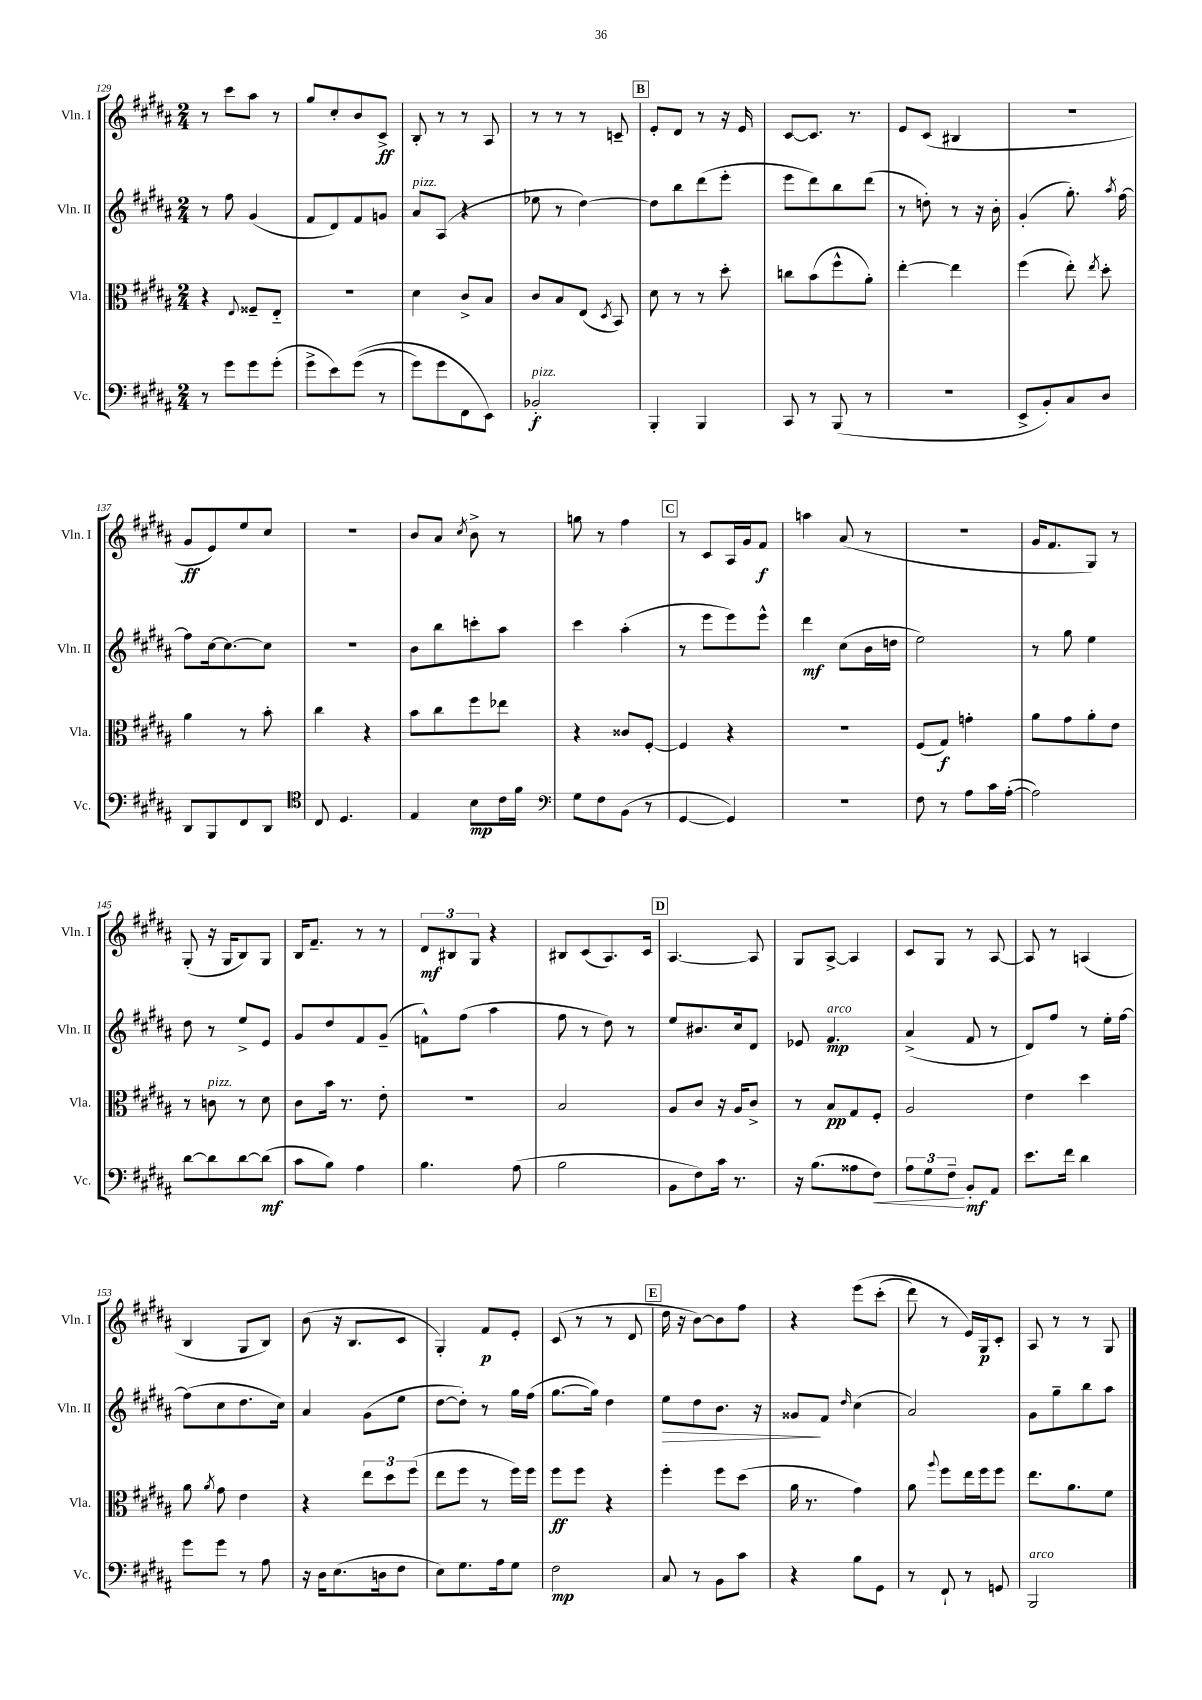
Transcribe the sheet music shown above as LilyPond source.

<<
\new StaffGroup <<
\new Staff = "s0" \with { instrumentName = "Vln. I" shortInstrumentName = "Vln. I" } {
    \clef treble \key b \major \numericTimeSignature \time 2/4
    \autoBeamOff r8 cis'''8[ ais''8] r8 |
    gis''8[ cis''8-. b'8 cis'8]->\ff |
    b8-. r8 r8 ais8 |
    r8 r8 r8 c'8-- |
    \mark \markup { \box "B" } e'8[-. dis'8] r8 r16 e'16 |
    cis'8[~ cis'8.] r8. |
    e'8[ cis'8]( bis4 |
    R2 |
    gis'8[\ff e'8) e''8 cis''8] |
    R2 |
    b'8[ ais'8] \acciaccatura { cis''8 } b'8-> r8 |
    g''8 r8 fis''4 |
    \mark \markup { \box "C" } r8 cis'8[ ais16 gis'16 fis'8]\f |
    a''4 ais'8( r8 |
    r2 |
    gis'16[ fis'8. gis8]) r8 |
    gis8-.( r16 gis16[ b8) gis8] |
    b16[ fis'8.]-- r8 r8 |
    \tuplet 3/2 { dis'8[\mf bis8 gis8] } r4 |
    bis8[ cis'8( ais8.) cis'16] |
    \mark \markup { \box "D" } ais4.~ ais8 |
    gis8[ ais8]~-> ais4 |
    cis'8[ gis8] r8 ais8~ |
    ais8 r8 a4( |
    b4 gis8[ b8]) |
    b'8( r16 b8.[ cis'8] |
    gis4-.) fis'8[\p e'8]-. |
    cis'8( r8 r8 dis'8 |
    \mark \markup { \box "E" } dis''16 r16 b'8[~) b'8 fis''8] |
    r4 e'''8[\( cis'''8]-.( |
    dis'''8) r8 e'16[\) gis16\p cis'8]-. |
    ais8 r8 r8 gis8 \bar "|." |
}
\new Staff = "s1" \with { instrumentName = "Vln. II" shortInstrumentName = "Vln. II" } {
    \clef treble \key b \major \numericTimeSignature \time 2/4
    \autoBeamOff r8 fis''8 gis'4( |
    fis'8[ dis'8) fis'8 g'8] |
    ais'8[^\markup { \italic "pizz." } ais8]( r4 |
    ees''8 r8 dis''4~) |
    \mark \markup { \box "B" } dis''8[ b''8 dis'''8( e'''8]-. |
    e'''8[ dis'''8) b''8 dis'''8]( |
    r8 d''8-.) r8 r16 b'16-. |
    gis'4-.( gis''8.-.) \acciaccatura { ais''8 } fis''16~ |
    fis''8[ cis''16~ cis''8.~ cis''8] |
    R2 |
    b'8[ b''8 c'''8-. ais''8] |
    cis'''4 ais''4-.( |
    \mark \markup { \box "C" } r8 e'''8[ e'''8) e'''8]-^ |
    dis'''4\mf cis''8[( b'16 d''16] |
    e''2) |
    r8 gis''8 e''4 |
    dis''8 r8 e''8[-> e'8] |
    gis'8[ dis''8 fis'8 gis'8]--( |
    f'8[-^) fis''8]( ais''4 |
    fis''8 r8 dis''8) r8 |
    \mark \markup { \box "D" } e''8[ bis'8. cis''16 dis'8] |
    ees'8 fis'4.\mp^\markup { \italic "arco" } |
    ais'4->( fis'8 r8 |
    dis'8[) fis''8] r8 e''16[-. fis''16]~ |
    fis''8[( cis''8 dis''8. cis''16]) |
    ais'4 gis'8[( e''8] |
    dis''8[~ dis''8]-.) r8 gis''16[ fis''16]( |
    gis''8.[~ gis''16]) dis''4 |
    \mark \markup { \box "E" } e''8[\> dis''8 b'8.] r16 |
    gisis'8[\! fis'8] \grace { dis''16 } cis''4( |
    ais'2) |
    gis'8[ gis''8-- b''8 ais''8] \bar "|." |
}
\new Staff = "s2" \with { instrumentName = "Vla." shortInstrumentName = "Vla." } {
    \clef alto \key b \major \numericTimeSignature \time 2/4
    \autoBeamOff r4 \appoggiatura { e8 } fisis8[-- e8]-_ |
    r2 |
    dis'4 cis'8[-> b8] |
    cis'8[ b8 e8]( \acciaccatura { dis8 } b,8) |
    \mark \markup { \box "B" } dis'8 r8 r8 dis''8-. |
    c''8[ b'8( fis''8-^ ais'8]-.) |
    e''4~-. e''4 |
    fis''4( e''8-.) \acciaccatura { e''8 } dis''8-. |
    ais'4 r8 b'8-. |
    cis''4 r4 |
    b'8[ cis''8 fis''8 ees''8] |
    r4 cisis'8[ fis8]~-. |
    \mark \markup { \box "C" } fis4 r4 |
    r2 |
    fis8[( gis8]\f) g'4-. |
    ais'8[ gis'8 ais'8-. e'8] |
    r8 c'8^\markup { \italic "pizz." } r8 dis'8 |
    cis'8[ b'16] r8. e'8-. |
    R2 |
    b2 |
    \mark \markup { \box "D" } ais8[ cis'8] r16 ais16[ cis'8]-> |
    r8 b8[\pp gis8 fis8]-. |
    ais2 |
    e'4 dis''4 |
    ais'8 \acciaccatura { ais'8 } gis'8 e'4 |
    r4 \tuplet 3/2 { e''8[ dis''8 fis''8]( } |
    e''8[ fis''8] r8 fis''16[) fis''16] |
    fis''8[\ff fis''8] r4 |
    \mark \markup { \box "E" } fis''4-. fis''8[ dis''8]( |
    ais'16 r8. gis'4) |
    ais'8 \appoggiatura { ais''8 } fis''8[ e''16 fis''16 fis''8] |
    e''8.[ ais'8. fis'8] \bar "|." |
}
\new Staff = "s3" \with { instrumentName = "Vc." shortInstrumentName = "Vc." } {
    \clef bass \key b \major \numericTimeSignature \time 2/4
    \autoBeamOff r8 gis'8[ gis'8 gis'8]-.( |
    gis'8[-> e'8) gis'8](\( r8 |
    gis'8[) gis'8 fis,8 e,8]\) |
    bes,2-.\f^\markup { \italic "pizz." } |
    \mark \markup { \box "B" } b,,4-. b,,4 |
    cis,8 r8 b,,8( r8 |
    R2 |
    e,8[-> b,8-.) cis8 dis8] |
    dis,8[ b,,8 fis,8 dis,8] |
    \clef tenor cis8 dis4. |
    e4 b8[\mp cis'16 fis'16] |
    \clef bass gis8[ fis8 b,8]( r8 |
    \mark \markup { \box "C" } gis,4~ gis,4) |
    r2 |
    fis8 r8 ais8[ cis'16 ais16]~-.( |
    ais2) |
    dis'8[~ dis'8 dis'8~ dis'8]\mf( |
    cis'8[ b8]) ais4 |
    b4. ais8( |
    b2 |
    \mark \markup { \box "D" } b,8[ fis8) cis'16] r8. |
    r16 b8.[( aisis8 fis8]\<) |
    \tuplet 3/2 { ais8[ gis8 fis8]--\! } b,8[-.\mf ais,8] |
    e'8.[ fis'16] dis'4 |
    gis'8[ gis'8] r8 ais8 |
    r16 dis16[ e8.( d16 fis8] |
    e8[) gis8. ais16 gis8] |
    fis2\mp |
    \mark \markup { \box "E" } cis8 r8 b,8[ cis'8] |
    r4 b8[ gis,8] |
    r8 fis,8-! r8 g,8 |
    b,,2^\markup { \italic "arco" } \bar "|." |
}
>>
>>
\layout { \context { \Score currentBarNumber = #129 } }
